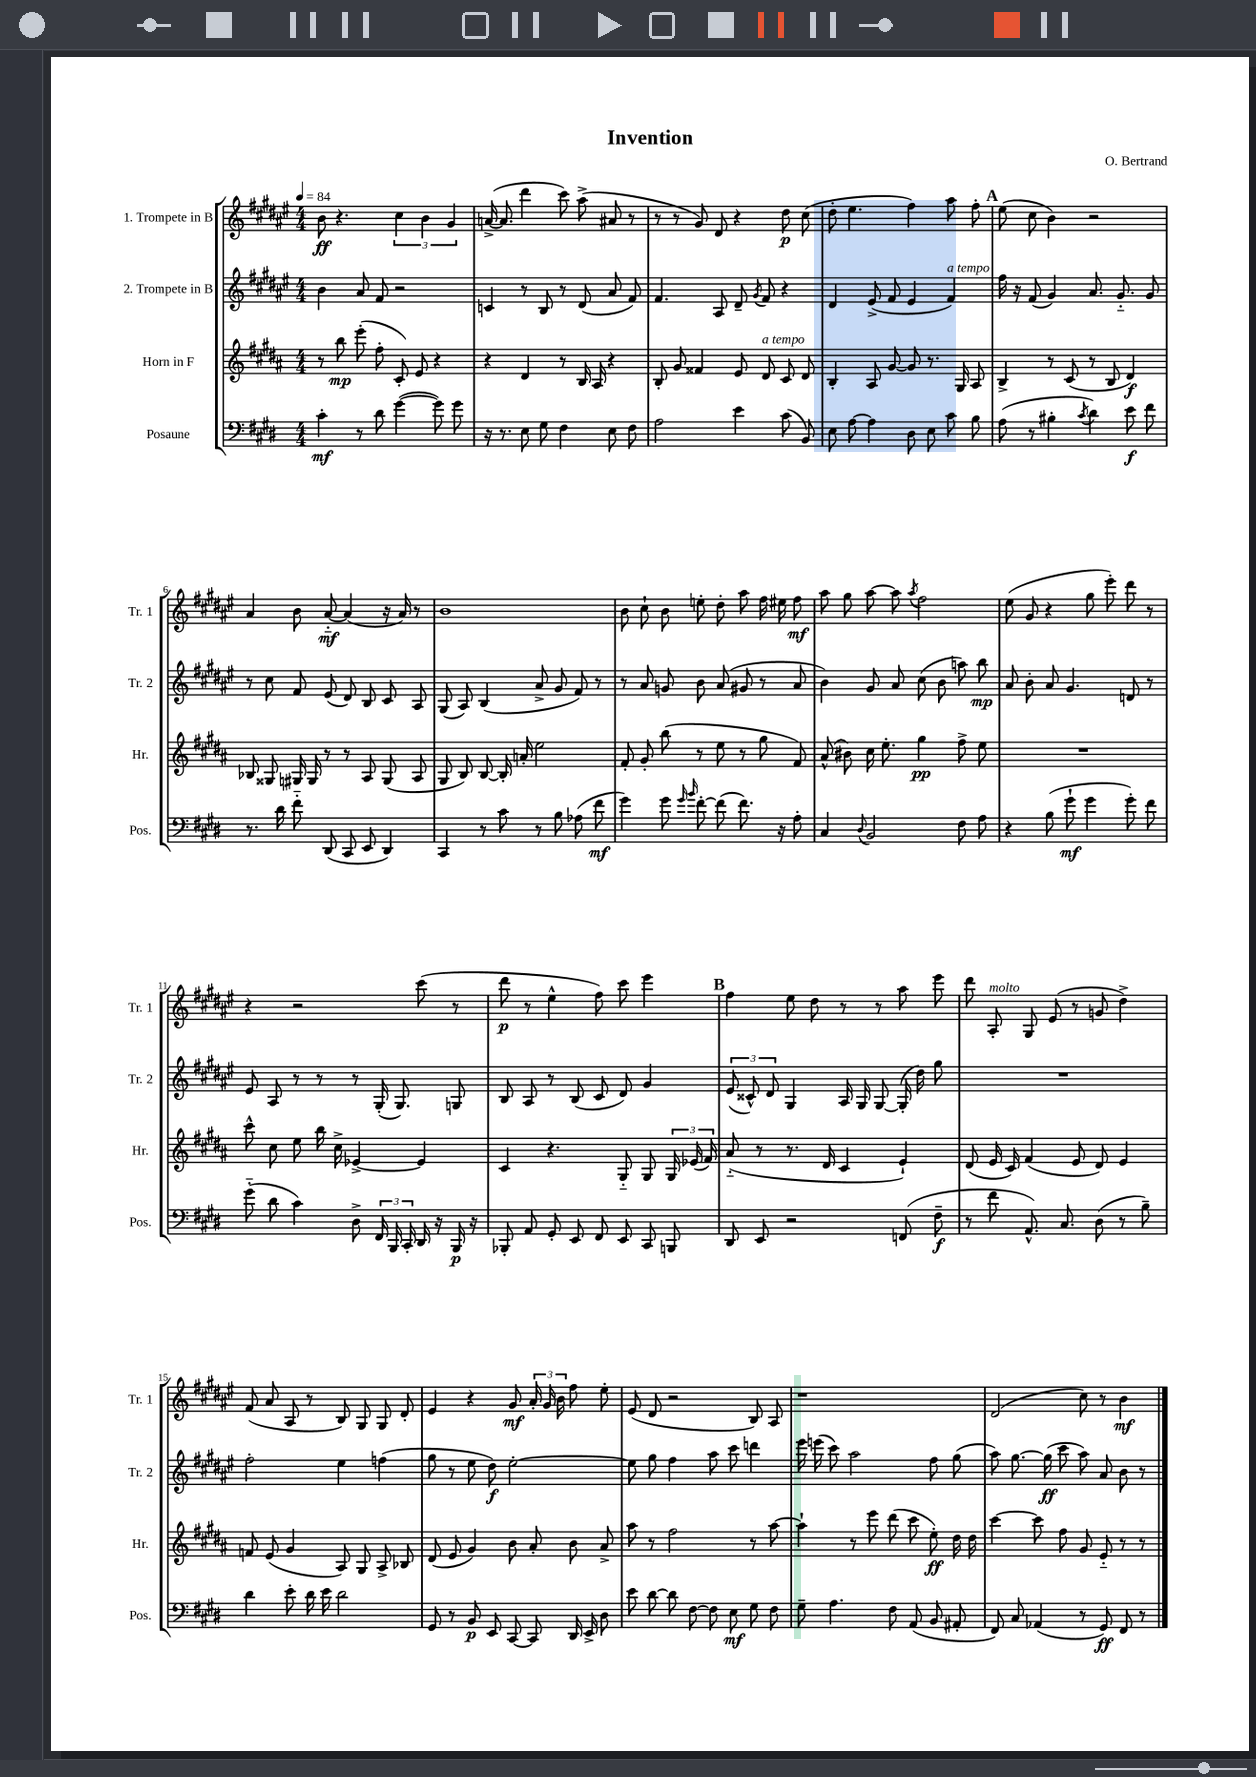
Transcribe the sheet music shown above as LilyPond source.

\header { title = "Invention" composer = "O. Bertrand" }
<<
\new StaffGroup <<
\new Staff = "s0" \with { instrumentName = "1. Trompete in B" shortInstrumentName = "Tr. 1" } {
    \clef treble \key fis \major \numericTimeSignature \time 4/4 \tempo 4 = 84
    \autoBeamOff b'8\ff r4. \tuplet 3/2 { cis''4 b'4 gis'4 } |
    a'16~->( a'8. dis'''4 cis'''8) ais''8->( ais'8 r8 |
    r8 r8 gis'8) dis'8 r4 dis''8\p cis''8( |
    dis''8-. eis''4. fis''4) ais''8 fis''8-. |
    \mark \markup { \bold "A" } eis''8( cis''8 b'4) r2 |
    ais'4 b'8 ais'8~-_\mf ais'4( r16 ais'16) r8 |
    b'1 |
    b'8 cis''8-! b'8 e''8-. dis''8-. ais''8 fis''16 eis''16 fis''8\mf |
    ais''8 gis''8 ais''8~ ais''8 \acciaccatura { ais''8 } fis''2 |
    eis''8( gis'8 r4 gis''8 eis'''8-.) dis'''8 r8 |
    r4 r2 cis'''8( r8 |
    dis'''8\p r8 eis''4-^ fis''8) cis'''8 eis'''4 |
    \mark \markup { \bold "B" } fis''4 eis''8 dis''8 r8 r8 ais''8 eis'''8 |
    dis'''8 ais8-.^\markup { \italic "molto" } gis8 eis'8( r8 g'8 dis''4->) |
    fis'8( ais'8 ais8 r8 b8) gis8 gis8 dis'8-. |
    eis'4 r4 gis'8\mf \tuplet 3/2 { ais'16-. gis'16 b'16 } fis''8 eis''8-. |
    eis'8( dis'8 r2 b8) ais8 |
    r1 |
    dis'2( cis''8) r8 b'4\mf \bar "|." |
}
\new Staff = "s1" \with { instrumentName = "2. Trompete in B" shortInstrumentName = "Tr. 2" } {
    \clef treble \key fis \major \numericTimeSignature \time 4/4
    \autoBeamOff b'4 ais'8 fis'8 r2 |
    c'4 r8 b8 r8 dis'8( ais'8 fis'8) |
    fis'4. ais8 dis'8-- \acciaccatura { gis'8 } fis'8 r4 |
    dis'4 eis'8->( fis'8 eis'4 fis'4^\markup { \italic "a tempo" }) |
    \mark \markup { \bold "A" } fis''16 r16 fis'8( gis'4) ais'8. gis'8.-_ gis'8 |
    r8 cis''8 fis'8 eis'8( dis'8) b8 cis'8 ais8 |
    gis8( ais8) b4( ais'8-> gis'8 fis'8) r8 |
    r8 ais'8 g'8 b'8 ais'8( gis'8 r8 ais'8 |
    b'4) gis'8 ais'8 cis''8( b'8 a''8) b''8\mp |
    ais'8 b'8-. ais'8 gis'4. d'8 r8 |
    eis'8 ais8 r8 r8 r8 gis16-.( gis8.) g8 |
    b8 ais8 r8 b8( cis'8 dis'8) gis'4 |
    \mark \markup { \bold "B" } \tuplet 3/2 { eis'8( cisis'8-^) dis'8 } gis4 ais16 gis16 gis8~ gis16-.( dis''16) gis''8 |
    R1 |
    fis''2-. eis''4 f''4( |
    gis''8 r8 eis''8 dis''8\f) eis''2~-. |
    eis''8 gis''8 fis''4 ais''8 cis'''8 d'''4 |
    eis'''16 e'''16( cis'''8) ais''2 fis''8 gis''8( |
    ais''8) gis''8.~ gis''16\ff( cis'''8 ais''8) ais'8 b'8 r8 \bar "|." |
}
\new Staff = "s2" \with { instrumentName = "Horn in F" shortInstrumentName = "Hr." } {
    \clef treble \key b \major \numericTimeSignature \time 4/4
    \autoBeamOff r8 b''8\mp e'''8-.( fis''8-. cis'8-.) e'8 r4 |
    r4 dis'4 r8 b16 ais16 r4 |
    b8-. gis'8 fisis'4 e'8 dis'8^\markup { \italic "a tempo" } cis'8 dis'8 |
    b4-. ais8 gis'8~ gis'8 r8. gis16 ais8 |
    \mark \markup { \bold "A" } b4-> r8 cis'8( r8 b8 dis'4\f) |
    bes8 gisis8 gis16 gis16 r8 r8 ais8 gis8( ais8 |
    gis8 b8) b8~ b16-. a'16-. e''2 |
    fis'8-. gis'8-. b''8( r8 e''8 r8 gis''8 fis'8) |
    ais'8-^( bis'8) cis''16 e''8.-. gis''4\pp fis''8-> e''8 |
    R1 |
    cis'''8-^ cis''8 e''8 b''16 cis''16-> ees'4~-> ees'4 |
    cis'4 r4. gis8-_ gis8 \tuplet 3/2 { gis16 ees'16( fis'16) } |
    \mark \markup { \bold "B" } ais'8-_( r8 r8. dis'16 cis'4 e'4-!) |
    dis'8( e'16 cis'16) fis'4( e'8 dis'8) e'4 |
    f'8 e'8( gis'4 ais8) gis8 ais8-> bes8 |
    dis'8( e'8 gis'4) b'8 ais'8-. b'8 ais'8-> |
    ais''8 r8 fis''2 r8 ais''8~ |
    ais''4-! r8 e'''8 dis'''8( cis'''8 e''8-.\ff) dis''16 dis''16 |
    cis'''4~ cis'''8 fis''8 gis'8 e'8-_ r8 r8 \bar "|." |
}
\new Staff = "s3" \with { instrumentName = "Posaune" shortInstrumentName = "Pos." } {
    \clef bass \key e \major \numericTimeSignature \time 4/4
    \autoBeamOff cis'4-.\mf r8 dis'8 gis'4~( gis'8) gis'8 |
    r16 r8. e8 gis8 fis4 e8 fis8 |
    a2 e'4 cis'8( b,8) |
    e8 a8~ a4 dis8 e8 cis'8 b8 |
    \mark \markup { \bold "A" } a8( r8 bis4-. \acciaccatura { cis'8 } dis'4) e'8\f fis'8 |
    r8. dis'16 fis'8-_ dis,8( cis,8 e,8 dis,4) |
    cis,4 r8 cis'8 r8 b8 aes8( fis'8\mf |
    gis'4) gis'8 \grace { gis'16 b'16 } fis'8~-. fis'8( fis'8.) r16 a8-. |
    cis4 \appoggiatura { dis8 } b,2 fis8 a8 |
    r4 b8( gis'8-!\mf gis'4 gis'8-.) fis'8 |
    gis'8-_( dis'8 cis'4) dis8-> \tuplet 3/2 { fis,16 b,,16 cis,16-. } dis,16 r16 b,,16\p r16 |
    bes,,8-. a,8 gis,8-. e,8 fis,8 e,8 cis,8 b,,8 |
    \mark \markup { \bold "B" } dis,8 e,8 r2 f,8( fis8--\f |
    r8 fis'8 a,8.-^) cis8. dis8( r8 b8--) |
    dis'4 e'8-. dis'16 e'16 dis'2 |
    gis,8 r8 b,8\p e,8 cis,8~ cis,8 dis,16 e,16-> dis8 |
    e'8 dis'8~ dis'8 fis8~ fis8 e8\mf gis8 fis8 |
    gis8-- a4. fis8 a,8( b,8 ais,8-. |
    fis,8) cis8 aes,4( r8 gis,8\ff) fis,8 r8 \bar "|." |
}
>>
>>
